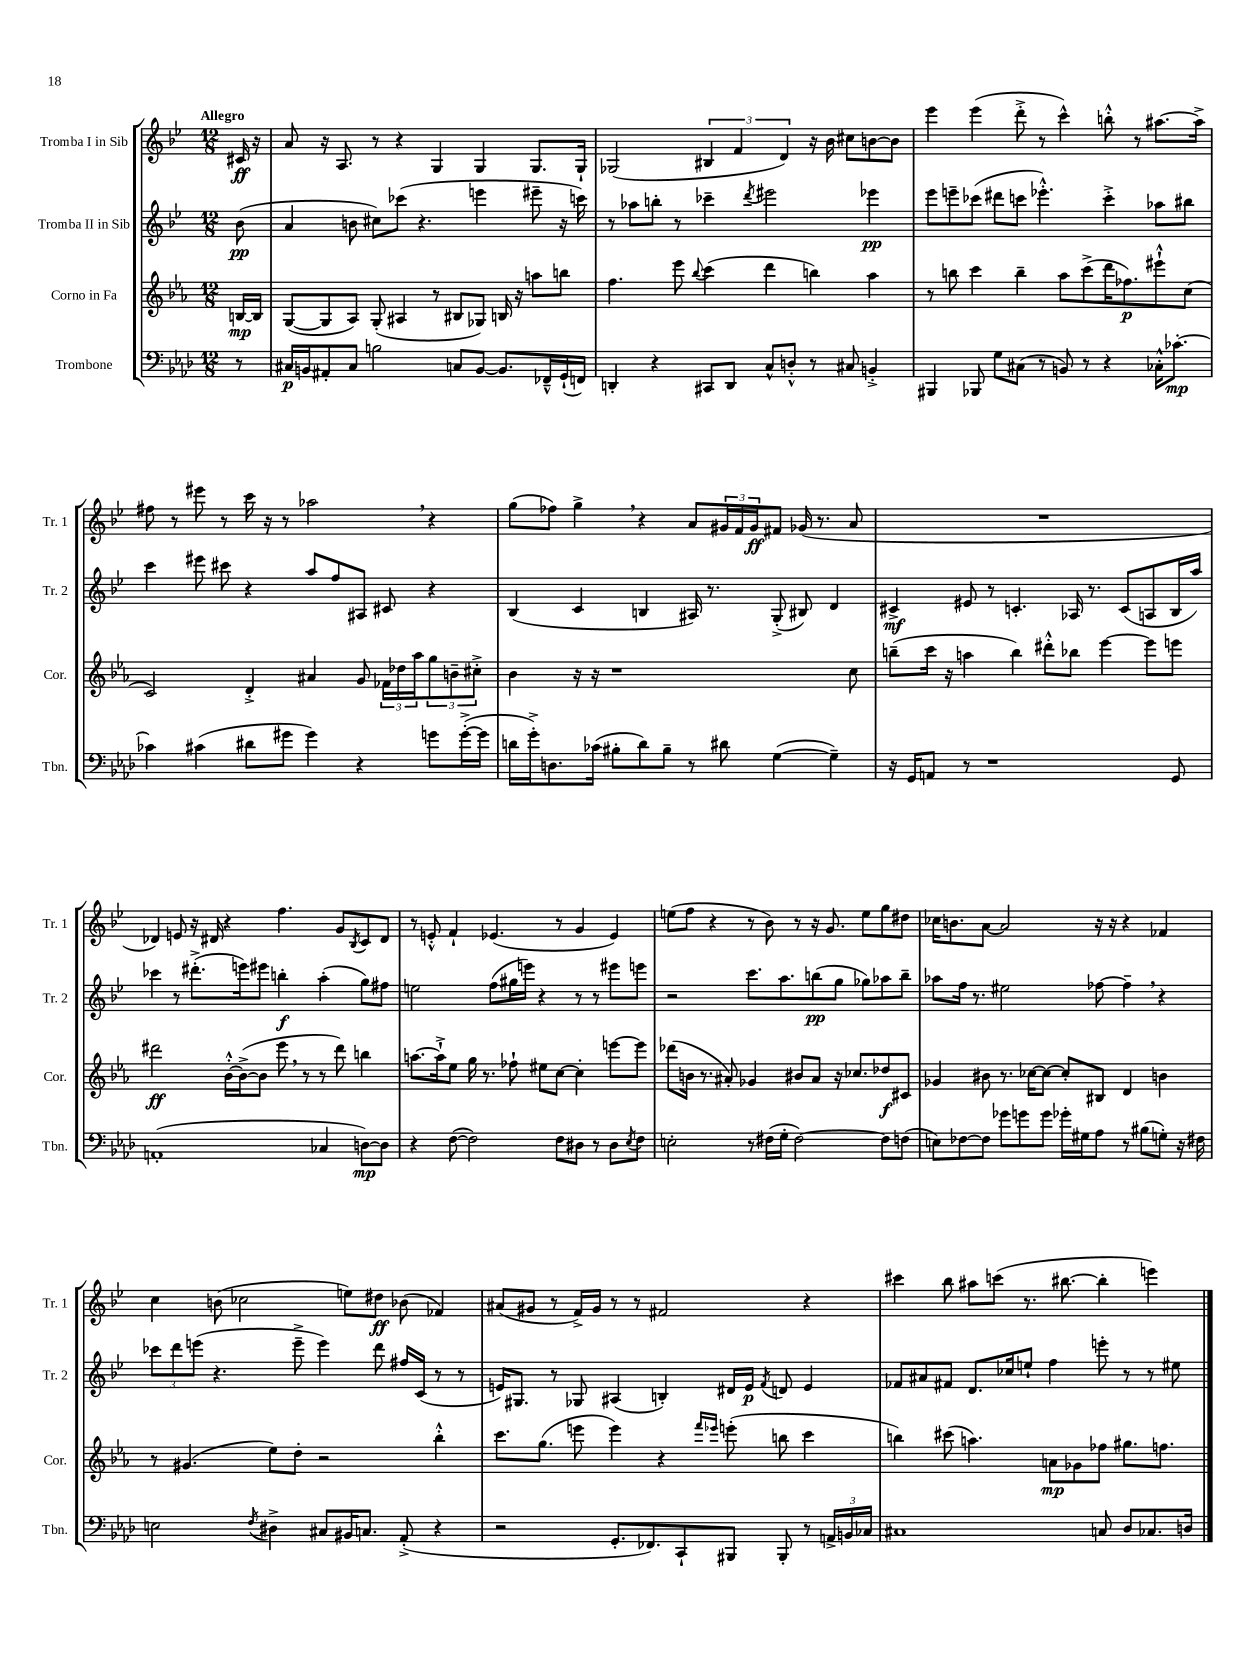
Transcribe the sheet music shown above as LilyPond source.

<<
\new StaffGroup <<
\new Staff = "s0" \with { instrumentName = "Tromba I in Sib" shortInstrumentName = "Tr. 1" } {
    \clef treble \key bes \major \numericTimeSignature \time 12/8 \partial 8 \tempo "Allegro"
    cis'16\ff r16 |
    a'8 r16 a8. r8 r4 g4 g4 g8. g16-! |
    ges2( \tuplet 3/2 { bis4 f'4 d'4) } r16 bes'16 cis''8 b'8~ b'8 |
    ees'''4 ees'''4( d'''8-.-> r8 c'''4-^) b''8-.-^ r8 ais''8.~ ais''16-> |
    fis''8 r8 eis'''8 r8 c'''16 r16 r8 aes''2 \breathe r4 |
    g''8( fes''8) g''4-> \breathe r4 a'8 \tuplet 3/2 { gis'16 f'16 gis'16\ff } fis'8 ges'16( r8. a'8 |
    R1. |
    des'4) e'8 r16 dis'16 r4 f''4. g'8 \acciaccatura { bes8 } c'8 dis'8 |
    r8 e'8-.-^ f'4-! ees'4.( r8 g'4 ees'4) |
    e''8( f''8 r4 r8 bes'8) r8 r16 g'8. e''8 g''8 dis''8 |
    ces''16 b'8. a'8~ a'2 r16 r16 r4 fes'4 |
    c''4 b'8( ces''2 e''8) dis''8\ff bes'8( fes'4) |
    ais'8( gis'8 r8 f'16->) gis'16 r8 r8 fis'2 r4 |
    cis'''4 bes''8 ais''8 c'''8( r8. bis''8.~ bis''4-. e'''4) \bar "|." |
}
\new Staff = "s1" \with { instrumentName = "Tromba II in Sib" shortInstrumentName = "Tr. 2" } {
    \clef treble \key bes \major \numericTimeSignature \time 12/8 \partial 8
    bes'8\pp( |
    a'4 b'8 cis''8) ces'''8( r4. e'''4 eis'''8-- r16 c'''16) |
    r8 aes''8 b''8-. r8 ces'''4-- \acciaccatura { d'''8 } eis'''2 ees'''4\pp |
    ees'''8 e'''8-- ces'''8( dis'''8 c'''8 ees'''4.-.-^) c'''4-.-> aes''8 bis''8 |
    c'''4 eis'''8 cis'''8 r4 a''8 f''8 ais8 cis'8 r4 |
    bes4( c'4 b4 ais16) r8. g8-.->( bis8) d'4 |
    cis'4->\mf eis'8 r8 c'4.-. aes16 r8. c'8( a8 bes16 a''16) |
    ces'''4 r8 dis'''8.-.->( e'''16) eis'''8 b''4-.\f a''4-.( g''8) fis''8 |
    e''2 f''8( gis''16 e'''16) r4 r8 r8 eis'''8 e'''8 |
    r2 c'''8. a''8. b''8\pp( g''8 ges''8) aes''8 b''8-- |
    aes''8 f''16 r8. eis''2 fes''8~ fes''4-- \breathe r4 |
    \tuplet 3/2 { ces'''8 d'''8 e'''8( } r4. e'''8---> e'''4) d'''8 fis''16 c'16( r8 r8 |
    e'16) gis8. r8 ges8 ais4( b4-.) dis'16 e'16\p \acciaccatura { f'8 } d'8 e'4 |
    fes'8 ais'8 fis'8 d'8. ces''16 e''8-! f''4 e'''8-. r8 r8 eis''8 \bar "|." |
}
\new Staff = "s2" \with { instrumentName = "Corno in Fa" shortInstrumentName = "Cor." } {
    \clef treble \key ees \major \numericTimeSignature \time 12/8 \partial 8
    b16~\mp b16 |
    g8~( g8 aes8) g8-.( ais4 r8 bis8 ges8) b16 r16 a''8 b''8 |
    f''4. ees'''8 \appoggiatura { bes''8 } c'''4( d'''4 b''4) aes''4 |
    r8 b''8 c'''4 b''4-- aes''8 c'''8->( d'''16 fes''8.\p) eis'''8-!-^ c''8( |
    c'2) d'4-.-> ais'4 g'8 \tuplet 3/2 { fes'16 des''16 aes''16 } \tuplet 3/2 { g''8 b'8-- cis''8-.-> } |
    bes'4 r16 r16 r1 c''8 |
    b''8--( c'''16 r16 a''4 b''4) dis'''8-.-^ bes''8 ees'''4~ ees'''8 e'''8 |
    dis'''2\ff bes'16~-.-^ bes'16~->( bes'8 ees'''8 \breathe r8 r8 dis'''8) b''4 |
    a''8.~ a''16-!-> ees''8 g''16 r8. fes''8-! eis''8 c''8~ c''4-. e'''8~ e'''8 |
    des'''8( b'16 r8. ais'8-.) ges'4 bis'8 ais'8 r16 ces''8. des''8\f cis'8 |
    ges'4 bis'8 r8. ces''16~ ces''8~ ces''8-. bis8 d'4 b'4 |
    r8 gis'4.( ees''8) d''8-. r2 bes''4-.-^ |
    c'''8. g''8.( e'''8 e'''4) r4 \grace { f'''16 ees'''16 } e'''8-.( b''8 c'''4 |
    b''4) cis'''8( a''4.) a'8\mp ges'8 fes''8 gis''8. f''8. \bar "|." |
}
\new Staff = "s3" \with { instrumentName = "Trombone" shortInstrumentName = "Tbn." } {
    \clef bass \key aes \major \numericTimeSignature \time 12/8 \partial 8
    r8 |
    cis16\p b,16 ais,8-. cis8 b2 c8 b,8~ b,8. fes,16---^ g,16-!( f,16) |
    d,4-. r4 cis,8 d,8 c8-^ d8-.-^ r8 cis8 b,4-.-> |
    bis,,4 bes,,8 g8 cis8( r8 b,8) r8 r4 ces16-.-^ ces'8.~-.\mp |
    ces'4 cis'4( dis'8 gis'8 gis'4) r4 g'8 g'16~-.->( g'16 |
    d'16 g'16-.->) d8. ces'16( bis8-. d'8) bis8-- r8 dis'8 g4~( g4--) |
    r16 g,16 a,8 r8 r1 g,8 |
    a,1-.( ces4 d8~\mp) d8 |
    r4 f8~( f2) f8 dis8 r8 dis8 \acciaccatura { ees8 } f8 |
    e2-. r8 fis16( g16-. fis2~) fis8 f8( |
    e8) fes8~ fes8 ges'8 g'8 g'8 ges'16-. gis16 aes8 r8 bis8( g8-.) r16 fis16 |
    e2 \acciaccatura { f8 } dis4-> cis8 bis,16 c8. aes,8-.->( r4 |
    r2 g,8.-. fes,8.) c,8-! bis,,8 bis,,8-. r8 \tuplet 3/2 { a,16-> b,16 ces16 } |
    cis1 c8 des8 ces8. d16 \bar "|." |
}
>>
>>
\layout { \context { \Score \remove "Bar_number_engraver" } }
